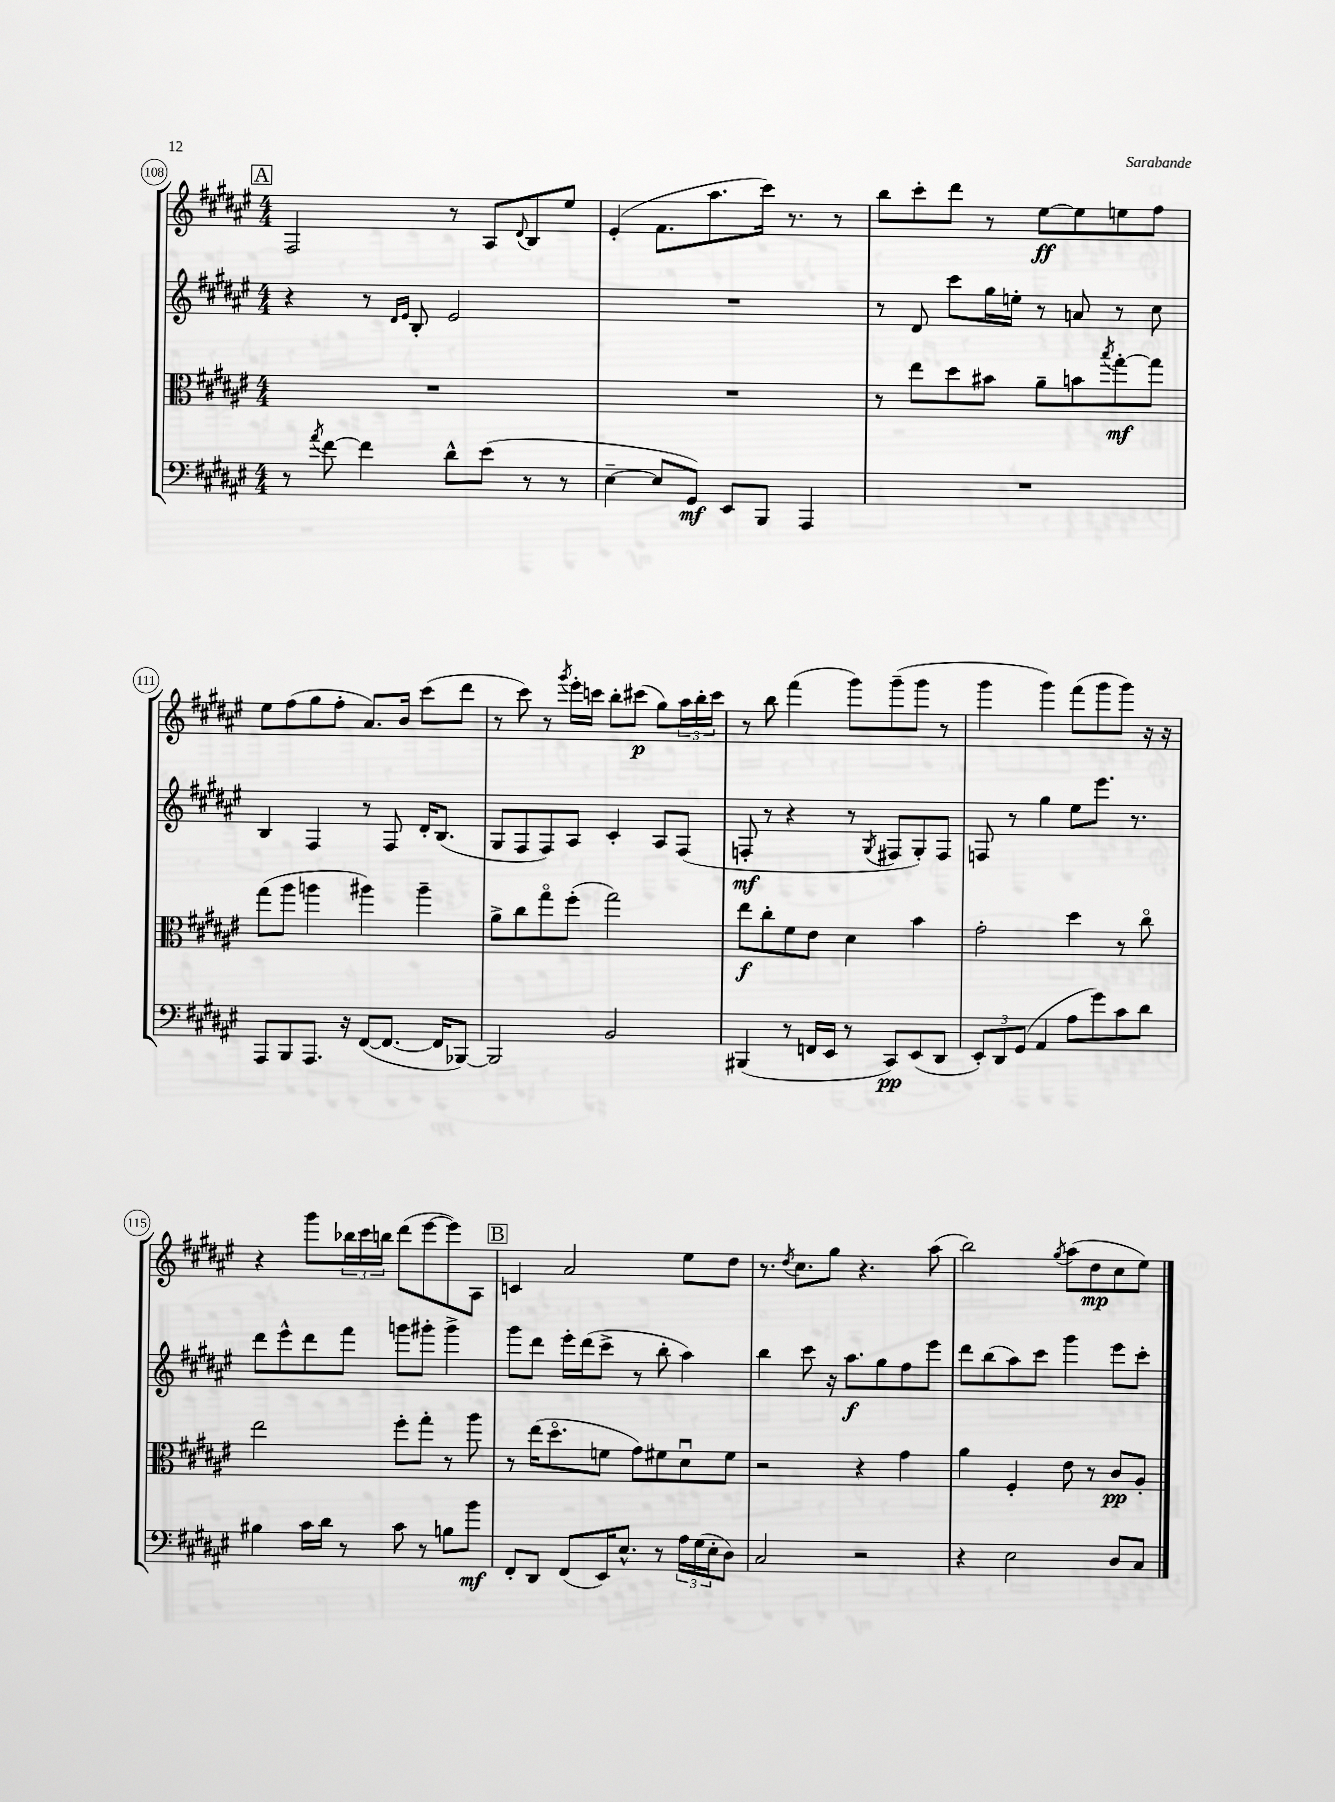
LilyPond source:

<<
\new StaffGroup <<
\new Staff = "s0" {
    \clef treble \key fis \major \numericTimeSignature \time 4/4
    \mark \markup { \box "A" } fis2 r8 ais8 \appoggiatura { dis'8 } b8 eis''8 |
    eis'4-.( fis'8. ais''8. cis'''16) r8. r8 |
    b''8 cis'''8-. dis'''8 r8 eis''8~\ff eis''8 e''8 fis''8 |
    eis''8 fis''8( gis''8 fis''8-. ais'8.) b'16 cis'''8( dis'''8 |
    r8 cis'''8) r8 \acciaccatura { gis'''8 } eis'''16-. c'''16 b''8-. cis'''8\p( gis''8) \tuplet 3/2 { ais''16 b''16-. cis'''16 } |
    r8 b''8 fis'''4( gis'''8) gis'''8--( gis'''8 r8 |
    gis'''4 gis'''4) fis'''8( gis'''8 gis'''8) r16 r16 |
    r4 gis'''8 \tuplet 3/2 { bes''16 cis'''16 b''16 } dis'''8( eis'''8~ eis'''8) ais8 |
    \mark \markup { \box "B" } c'4 ais'2 eis''8 dis''8 |
    r8. \acciaccatura { dis''8 } cis''8. gis''8 r4. ais''8( |
    b''2) \acciaccatura { gis''8 } ais''8( dis''8\mp cis''8 eis''8) \bar "|." |
}
\new Staff = "s1" {
    \clef treble \key fis \major \numericTimeSignature \time 4/4
    \mark \markup { \box "A" } r4 r8 \grace { dis'16 eis'16 } b8-. eis'2 |
    R1 |
    r8 dis'8 cis'''8 gis''16 e''16-. r8 a'8 r8 cis''8 |
    b4 fis4 r8 fis8 dis'16-. b8.( |
    gis8 fis8 fis8) ais8 cis'4-. ais8 fis8( |
    f8-.\mf r8 r4 r8 \acciaccatura { gis8 } fis8 gis8-.) fis8 |
    f8 r8 gis''4 eis''8 eis'''8. r8. |
    dis'''8 eis'''8-^ dis'''8 fis'''8 g'''8 gis'''8-. gis'''4-> |
    \mark \markup { \box "B" } gis'''8 dis'''8 eis'''16-. dis'''16( cis'''8-> r8 b''8-. ais''4) |
    b''4 cis'''8 r16 ais''8.\f gis''8 fis''8 eis'''8 |
    dis'''8 b''8( ais''8) cis'''8 gis'''4 eis'''8 cis'''8-. \bar "|." |
}
\new Staff = "s2" {
    \clef alto \key fis \major \numericTimeSignature \time 4/4
    \mark \markup { \box "A" } R1 |
    R1 |
    r8 eis''8 dis''8 bis'8 ais'8-- b'8 \acciaccatura { b''8 } gis''8~-.\mf gis''8 |
    gis''8( ais''8 a''4 ais''4) ais''4-- |
    ais'8-> cis''8 gis''8\flageolet fis''8-.( gis''2) |
    eis''8\f cis''8-. fis'8 eis'8 dis'4 b'4 |
    gis'2-. dis''4 r8 cis''8\flageolet |
    eis''2 fis''8-. gis''8-. r8 ais''8 |
    \mark \markup { \box "B" } r8 eis''16( dis''8.\flageolet f'8 gis'8) fis'8 dis'8\downbow fis'8 |
    r2 r4 gis'4 |
    ais'4 fis4-. eis'8 r8 cis'8\pp ais8-. \bar "|." |
}
\new Staff = "s3" {
    \clef bass \key fis \major \numericTimeSignature \time 4/4
    \mark \markup { \box "A" } r8 \acciaccatura { ais'8 } fis'8~ fis'4 dis'8-^ eis'8( r8 r8 |
    eis4~-- eis8 gis,8\mf) eis,8 b,,8 ais,,4 |
    R1 |
    ais,,8 b,,8 ais,,8. r16 fis,8~( fis,8.~ fis,16 bes,,8~) |
    bes,,2 b,2 |
    bis,,4( r8 f,16 eis,16 r8 cis,8\pp) eis,8( dis,8 |
    \tuplet 3/2 { eis,8-.) dis,8 gis,8( } ais,4 ais8 gis'8) cis'8 dis'8 |
    bis4 cis'16 dis'16 r8 cis'8 r8 b8 b'8\mf |
    \mark \markup { \box "B" } fis,8-. dis,8 fis,8( eis,16) eis8.-^ r8 \tuplet 3/2 { ais16 gis16( eis16-. } dis8) |
    cis2 r2 |
    r4 eis2 dis8 cis8 \bar "|." |
}
>>
>>
\layout { \context { \Score currentBarNumber = #108 \override BarNumber.stencil = #(make-stencil-circler 0.1 0.3 ly:text-interface::print) } }
